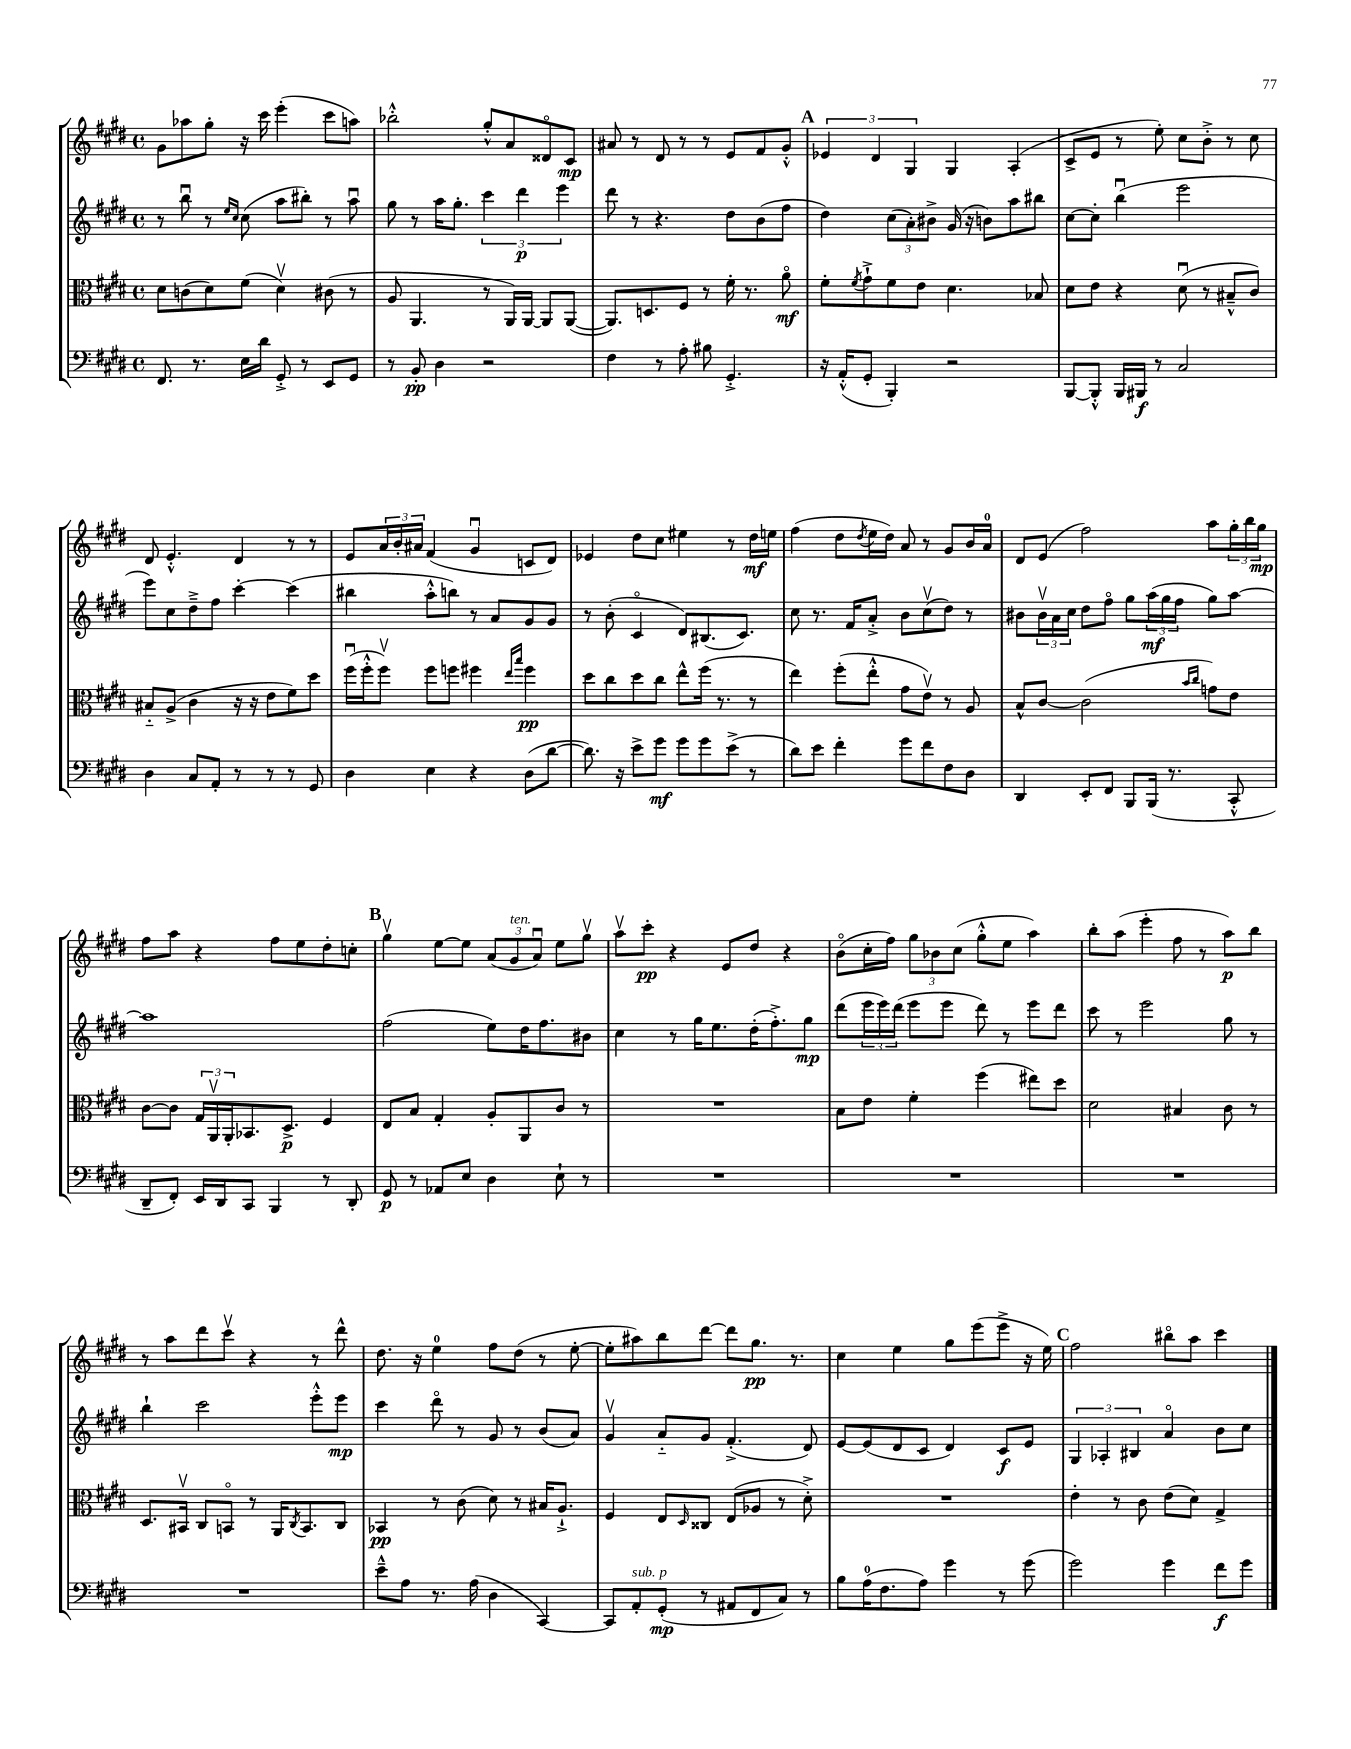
<<
\new StaffGroup <<
\new Staff = "s0" {
    \clef treble \key e \major \defaultTimeSignature \time 4/4
    gis'8 aes''8 gis''8-. r16 cis'''16 e'''4-.( cis'''8 a''8) |
    bes''2-.-^ gis''8-.-^ a'8 disis'8\flageolet cis'8\mp |
    ais'8 r8 dis'8 r8 r8 e'8 fis'8 gis'8-.-^ |
    \mark \markup { \bold "A" } \tuplet 3/2 { ees'4 dis'4 gis4 } gis4 a4-.( |
    cis'8-> e'8 r8 e''8-.) cis''8 b'8-.-> r8 cis''8 |
    dis'8 e'4.-.-^ dis'4 r8 r8 |
    e'8 \tuplet 3/2 { a'16 b'16-. ais'16 } fis'4( gis'4\downbow c'8 dis'8) |
    ees'4 dis''8 cis''8 eis''4 r8 dis''16\mf e''16 |
    fis''4( dis''8 \acciaccatura { dis''8 } e''16 dis''16) a'8 r8 gis'8 b'16 a'16-0 |
    dis'8 e'8( fis''2) a''8 \tuplet 3/2 { gis''16-. b''16 gis''16\mp } |
    fis''8 a''8 r4 fis''8 e''8 dis''8-. c''8-. |
    \mark \markup { \bold "B" } gis''4\upbow e''8~ e''8 \tuplet 3/2 { a'8( gis'8^\markup { \italic "ten." } a'8\downbow) } e''8 gis''8\upbow |
    a''8\upbow cis'''8-.\pp r4 e'8 dis''8 r4 |
    b'8\flageolet( cis''16-. fis''16) \tuplet 3/2 { gis''8 bes'8 cis''8( } gis''8-.-^ e''8 a''4) |
    b''8-. a''8( e'''4-. fis''8 r8 a''8\p) b''8 |
    r8 a''8 dis'''8 cis'''8\upbow r4 r8 dis'''8-^ |
    dis''8. r16 e''4-0 fis''8 dis''8( r8 e''8~-. |
    e''8-. ais''8) b''8 dis'''8~ dis'''8 gis''8.\pp r8. |
    cis''4 e''4 gis''8 e'''8( e'''8-> r16 e''16) |
    \mark \markup { \bold "C" } fis''2 bis''8\flageolet a''8 cis'''4 \bar "|." |
}
\new Staff = "s1" {
    \clef treble \key e \major \defaultTimeSignature \time 4/4
    r8 b''8\downbow r8 \grace { e''16 cis''16 } cis''8( a''8 bis''8-.) r8 a''8\downbow |
    gis''8 r8 a''16 gis''8.-. \tuplet 3/2 { cis'''4 dis'''4\p e'''4 } |
    dis'''8 r8 r4. dis''8 b'8( fis''8 |
    \mark \markup { \bold "A" } dis''4) \tuplet 3/2 { cis''8( a'8-.) bis'8-> } gis'16( r16 b'8) a''8 bis''8 |
    cis''8~ cis''8-. b''4\downbow( e'''2 |
    e'''8) cis''8 dis''8---> fis''8 cis'''4~-. cis'''4( |
    bis''4 a''8-.-^ b''8) r8 a'8 gis'8 gis'8 |
    r8 b'8-.( cis'4\flageolet dis'8) bis8.( cis'8.) |
    cis''8 r8. fis'16 a'8-.-> b'8 cis''8\upbow( dis''8) r8 |
    bis'8 \tuplet 3/2 { bis'16\upbow a'16 cis''16 } dis''8 fis''8\flageolet gis''8 \tuplet 3/2 { a''16\mf( gis''16 fis''16 } gis''8) a''8~ |
    a''1 |
    \mark \markup { \bold "B" } fis''2( e''8) dis''16 fis''8. bis'8 |
    cis''4 r8 gis''16 e''8. dis''16-.( fis''8.-.->) gis''8\mp |
    dis'''8( \tuplet 3/2 { e'''16 e'''16) dis'''16( } e'''8 e'''8 dis'''8) r8 e'''8 dis'''8 |
    cis'''8 r8 e'''2 gis''8 r8 |
    b''4-! cis'''2 e'''8-.-^ e'''8\mp |
    cis'''4 dis'''8\flageolet r8 gis'8 r8 b'8( a'8) |
    gis'4\upbow a'8-_ gis'8 fis'4.-.->( dis'8) |
    e'8~ e'8( dis'8 cis'8 dis'4) cis'8\f e'8 |
    \mark \markup { \bold "C" } \tuplet 3/2 { gis4 aes4-. bis4 } a'4\flageolet b'8 cis''8 \bar "|." |
}
\new Staff = "s2" {
    \clef alto \key e \major \defaultTimeSignature \time 4/4
    dis'8 c'8( dis'8) fis'8( dis'4\upbow) cis'8( r8 |
    a8 a,4. r8 a,16) a,16~ a,8 a,8~( |
    a,8.) d8. fis8 r8 fis'16-. r8. a'8\flageolet\mf |
    \mark \markup { \bold "A" } fis'8-. \acciaccatura { fis'8 } gis'8-!-> fis'8 e'8 dis'4. bes8 |
    dis'8 e'8 r4 dis'8\downbow( r8 bis8---^ cis'8) |
    bis8-_ a8->( cis'4 r16 r16 e'8 fis'8) dis''8 |
    fis''16\downbow( fis''16-.-^ fis''8\upbow) fis''8 f''8 fis''4 \grace { e''16 b''16 } fis''4\pp |
    dis''8 cis''8 dis''8 cis''8 e''8-^ fis''16( r8. r8 |
    e''4) fis''8-.( e''8-.-^ gis'8 e'8\upbow) r8 a8 |
    b8-^ cis'8~ cis'2( \grace { b'16 cis''16 } g'8) e'8 |
    cis'8~ cis'8 \tuplet 3/2 { gis16 a,16\upbow a,16-. } bes,8. dis8.->\p fis4 |
    \mark \markup { \bold "B" } e8 b8 gis4-. a8-. a,8 cis'8 r8 |
    R1 |
    b8 e'8 fis'4-. fis''4( eis''8) dis''8 |
    dis'2 bis4 cis'8 r8 |
    dis8. bis,16\upbow cis8 b,8\flageolet r8 a,16 \acciaccatura { cis8 } b,8. cis8 |
    bes,4\pp r8 cis'8( dis'8) r8 bis16 a8.-!-> |
    fis4 e8 \grace { dis16 } cisis8 e8( aes8 r8 dis'8-.->) |
    R1 |
    \mark \markup { \bold "C" } e'4-. r8 cis'8 e'8( dis'8) gis4-> \bar "|." |
}
\new Staff = "s3" {
    \clef bass \key e \major \defaultTimeSignature \time 4/4
    fis,8. r8. e16 dis'16 gis,8-.-> r8 e,8 gis,8 |
    r8 b,8-.\pp dis4 r2 |
    fis4 r8 a8-. bis8 gis,4.-.-> |
    \mark \markup { \bold "A" } r16 a,16-.-^( gis,8-. b,,4-.) r2 |
    b,,8~ b,,8-.-^ b,,16 bis,,16\f r8 cis2 |
    dis4 cis8 a,8-. r8 r8 r8 gis,8 |
    dis4 e4 r4 dis8( dis'8~ |
    dis'8.) r16 e'8-> gis'8\mf gis'8 gis'8 e'8->( r8 |
    dis'8) e'8 fis'4-. gis'8 fis'8 fis8 dis8 |
    dis,4 e,8-. fis,8 b,,8 b,,16( r8. cis,8-.-^ |
    dis,8-- fis,8-.) e,16 dis,16 cis,8 b,,4 r8 dis,8-. |
    \mark \markup { \bold "B" } gis,8\p r8 aes,8 e8 dis4 e8-! r8 |
    R1 |
    R1 |
    R1 |
    R1 |
    e'8---^ a8 r8. a16( dis4 cis,4~) |
    cis,8 a,8-.^\markup { \italic "sub. p" } gis,8-.\mp( r8 ais,8 fis,8 cis8) r8 |
    b8 a16-0( fis8. a8) gis'4 r8 gis'8( |
    \mark \markup { \bold "C" } gis'2) gis'4 fis'8\f gis'8 \bar "|." |
}
>>
>>
\layout { \context { \Score \remove "Bar_number_engraver" } }
